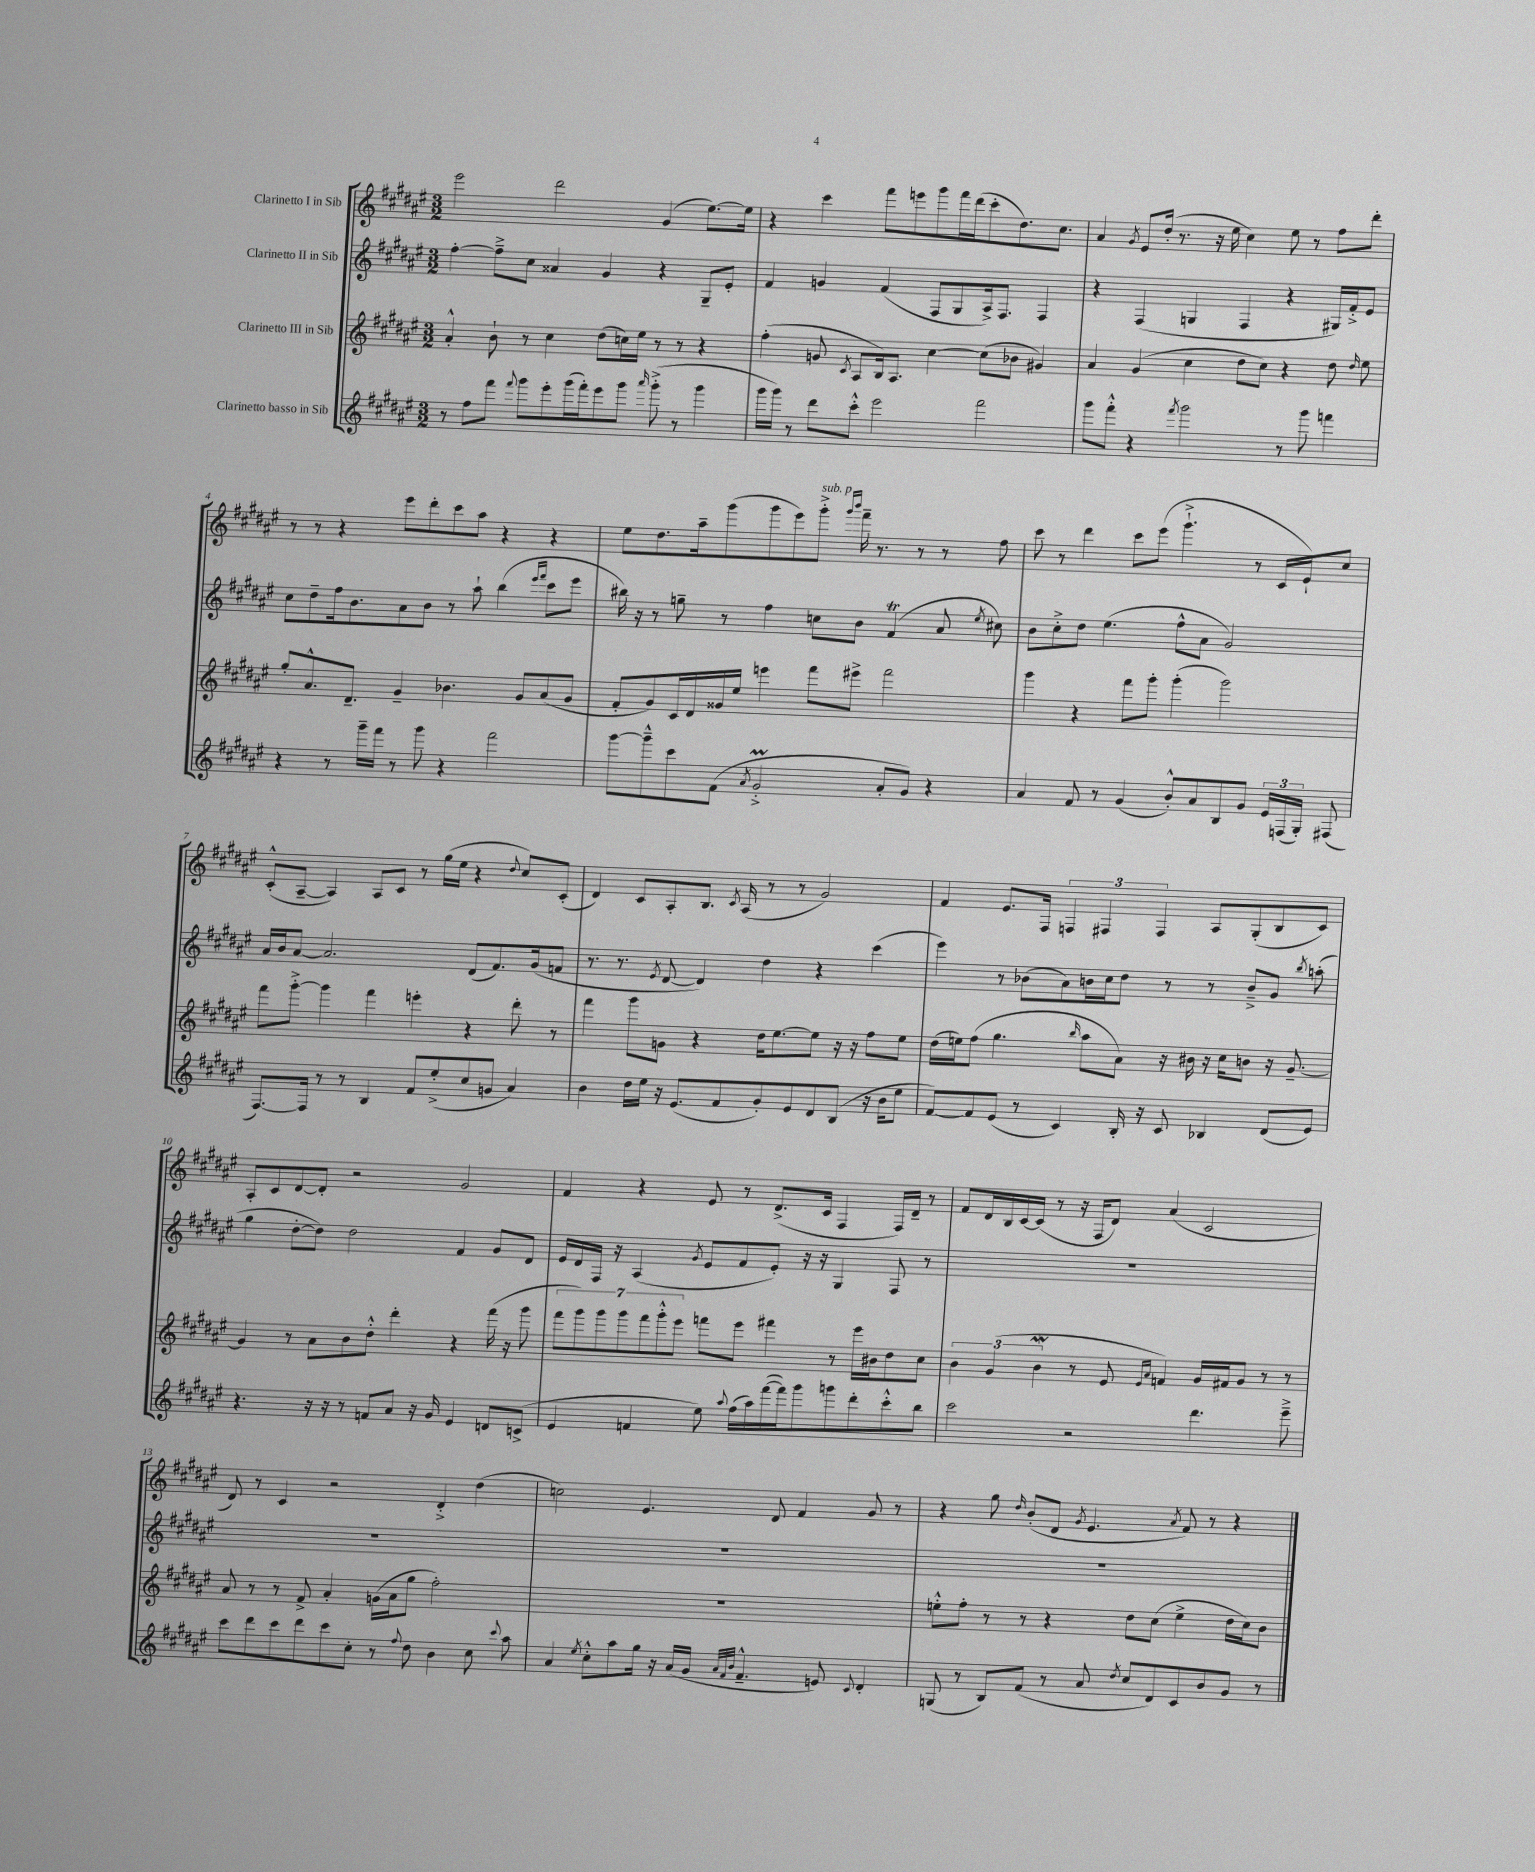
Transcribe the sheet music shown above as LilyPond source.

<<
\new StaffGroup <<
\new Staff = "s0" \with { instrumentName = "Clarinetto I in Sib" } {
    \clef treble \key fis \major \numericTimeSignature \time 3/2
    \autoBeamOff eis'''2 dis'''2 gis'4( eis''8.[~) eis''16] |
    r4 cis'''4 fis'''8[ e'''8 gis'''8 fis'''16 dis'''16( cis'''8-. dis''8.) cis''8.] |
    ais'4 \acciaccatura { gis'8 } eis'8[ dis''16]-.( r8. r16 eis''16 cis''4) eis''8 r8 fis''8[ dis'''8]-. |
    r8 r8 r4 eis'''8[ dis'''8-. cis'''8 ais''8] r4 r4 |
    eis''8[ dis''8. ais''16-- gis'''8( gis'''8 eis'''8) gis'''8]-.->^\markup { \italic "sub. p" } \grace { gis'''16[ b'''16] } fis'''16-- r8. r8 r8 fis''8 |
    cis'''8 r8 dis'''4 cis'''8[ eis'''8]( gis'''4.-!-> r8 cis'16[ eis'16-!) cis''8] |
    cis'8[-.-^( ais8]~-- ais4) ais8[ cis'8] r8 gis''16[( eis''16] r4 \appoggiatura { dis''8 } cis''8[) cis'8]-.( |
    dis'4) cis'8[ ais8-. b8.] \acciaccatura { cis'8 } ais16( r8 r8 gis'2) |
    fis'4 eis'8.[ fis16] \tuplet 3/2 { f4 fis4 fis4 } ais8[ gis8-.( b8 cis'8]) |
    ais8[-. cis'8 dis'8~ dis'8]-. r2 gis'2 |
    fis'4 r4 eis'8 r8 dis'8.[->( cis'16] fis4 fis16[) dis'16]-- r8 |
    fis'8[ dis'16 b16 cis'16~ cis'16]( r8 r16 fis16[ dis'8]) ais'4( cis'2 |
    dis'8) r8 cis'4 r2 dis'4-.-> dis''4( |
    c''2) eis'4. dis'8 fis'4 gis'8 r8 |
    r4 gis''8 \grace { dis''16 } b'8[-.( dis'8] \acciaccatura { gis'8 } eis'4. \acciaccatura { ais'8 } fis'8) r8 r4 \bar "|." |
}
\new Staff = "s1" \with { instrumentName = "Clarinetto II in Sib" } {
    \clef treble \key fis \major \numericTimeSignature \time 3/2
    \autoBeamOff fis''4~-. fis''8[---> cis''8] aisis'4 gis'4 r4 gis8[-- eis'8]-. |
    fis'4 g'4 fis'4( fis8[ gis8 ais16->) fis8.] fis4 |
    r4 fis4( g4 fis4 r4 gis16[) fis'16-.-> eis'8] |
    cis''8[ dis''8-- fis''16 b'8. ais'8 b'8] r8 ais''8-! b''4( \grace { eis'''16[ fis'''16] } cis'''8[ eis'''8] |
    bis''16) r16 r8 g''8-- r8 fis''4 c''8[ b'8] fis'4\trill( ais'8 \acciaccatura { eis''8 } cis''8) |
    b'8[ cis''8-.-> dis''8] eis''4.( fis''8[-^ ais'8] gis'2) |
    ais'16[ b'16 ais'8]~ ais'2. dis'8[( fis'8.) gis'16( f'8] |
    r8. r8. \acciaccatura { eis'8 } dis'8~ dis'4) dis''4 r4 cis'''4( |
    eis'''4) r8 bes'8[( ais'8) b'16 cis''16 dis''8] r8 r8 b'8[---> gis'8] \acciaccatura { b''8 } a''8-.( |
    gis''4 dis''8[~-. dis''8]) dis''2 fis'4 gis'8[ dis'8] |
    eis'16[ dis'16 fis16] r16 ais4( \acciaccatura { gis'8 } eis'8[ fis'8 eis'8]-.) r16 r16 gis4 fis8 r8 |
    R1. |
    R1. |
    R1. |
    R1. \bar "|." |
}
\new Staff = "s2" \with { instrumentName = "Clarinetto III in Sib" } {
    \clef treble \key fis \major \numericTimeSignature \time 3/2
    \autoBeamOff ais'4-.-^ b'8-! r8 cis''4 dis''8[( c''16) eis''16] r8 r8 r4 |
    fis''4-.( g'8 \acciaccatura { cis'8 } ais8[ b16) ais8.] cis''4~ cis''8[( bes'8] gis'4) |
    ais'4 gis'4( cis''4 dis''8[ cis''8]) r4 dis''8 \grace { dis''16 } eis''8 |
    gis''8[-. ais'8.-^ dis'8.]-- gis'4-- bes'4. gis'8[ ais'8( gis'8] |
    fis'8[-. gis'8) cis'16 dis'16 gisis'16 eis''16] e'''4 fis'''8[ eis'''8]-> fis'''2 |
    gis'''4 r4 fis'''8[ gis'''8]-. gis'''4-.( gis'''2) |
    fis'''8[ gis'''8]~-.-> gis'''4 fis'''4 e'''4-. r4 dis'''8-. r8 |
    fis'''4 gis'''8[ g'8] r4 dis''16[ eis''8.~ eis''8] r16 r16 fis''8[ eis''8] |
    dis''16[( e''16) fis''8]( gis''4. \grace { b''16 } ais''8[ ais'8]) r16 bis'16 r16 cis''16[ b'8] r16 gis'8.~-- |
    gis'4 r8 ais'8[ b'8 dis''8]-.-^ dis'''4-. r4 fis'''16( r16 gis'''8 |
    \tuplet 7/4 { fis'''8[ gis'''8) gis'''8 gis'''8 fis'''8 gis'''8-.-^ eis'''8] } f'''8[ eis'''8] fis'''4 r8 eis'''16[ bis'16 dis''8 cis''8] |
    \tuplet 3/2 { b'4 gis'4( b'4\mordent } r8 eis'8 \grace { eis'16[ ais'16] } f'4) gis'16[ fis'16 gis'8] r8 r8 |
    ais'8 r8 r8 fis'8-> ais'4-. g'16[( ais'16 gis''8] fis''2-.) |
    R1. |
    e''8[-.-^ fis''8]-. r8 r8 r4 dis''8[ cis''8]( e''4-> dis''16[ cis''16) b'8] \bar "|." |
}
\new Staff = "s3" \with { instrumentName = "Clarinetto basso in Sib" } {
    \clef treble \key fis \major \numericTimeSignature \time 3/2
    \autoBeamOff r8 fis''8[ fis'''8] \appoggiatura { fis'''8 } gis'''8[ eis'''8-. gis'''16( fis'''16-.) eis'''8 gis'''8] \grace { ais'''16 } gis'''8-.->( r8 gis'''4 |
    gis'''16[ gis'''16]) r8 dis'''8[ cis'''8]-.-^ eis'''2 fis'''2 |
    gis'''8[ fis'''8]-.-^ r4 \acciaccatura { fis'''8 } gis'''2 r8 gis'''8 f'''4 |
    r4 r8 gis'''16[-- fis'''16] r8 gis'''8 r4 fis'''2 |
    gis'''8[~ gis'''8---^ cis'''8 fis'8]( \acciaccatura { ais'8 } gis'2-.->\prall ais'8[-. gis'8]) r4 |
    ais'4 fis'8 r8 gis'4( b'8[-.-^) ais'8 b8 gis'8] \tuplet 3/2 { eis'16[ f16( gis16]-.) } fis8( |
    fis8.[~) fis16] r8 r8 b4 fis'8[ eis''8-.->( cis''8 g'8] ais'4) |
    b'4 dis''16[ eis''16] r16 eis'8.[( fis'8 gis'8-.) eis'8 dis'8 b8]( r16 b'16[ eis''8] |
    fis'8[~) fis'8 eis'8]( r8 cis'4) b16-. r16 cis'8 bes4 dis'8[( eis'8]) |
    r4. r16 r16 r8 f'8[ ais'8] r16 gis'16 eis'4 d'8[ c'8]->( |
    eis'4 f'4 eis''8) \appoggiatura { ais''8 } fis''16[( ais''16) fis'''16~( fis'''16) gis'''8 g'''8 dis'''8-. cis'''8-.-^ b''8] |
    cis'''2 r2 dis'''4. eis'''8---> |
    cis'''8[ dis'''8 cis'''8 dis'''8 cis'''8 cis''8]-. r8 \appoggiatura { fis''8 } dis''8 b'4 cis''8 \appoggiatura { cis'''8 } ais''8 |
    ais'4 \acciaccatura { eis''8 } cis''8[-.-^ ais''8 gis''16] r16 ais'16[( gis'16] \grace { ais'32[ fis'32 b'32] } fis'4.---^ e'8) \appoggiatura { cis'8 } dis'4-. |
    g8( r8 b8[) fis'8]( r8 ais'8 \acciaccatura { dis''8 } cis''8[ dis'8) cis'8 b'8 gis'8] r8 \bar "|." |
}
>>
>>
